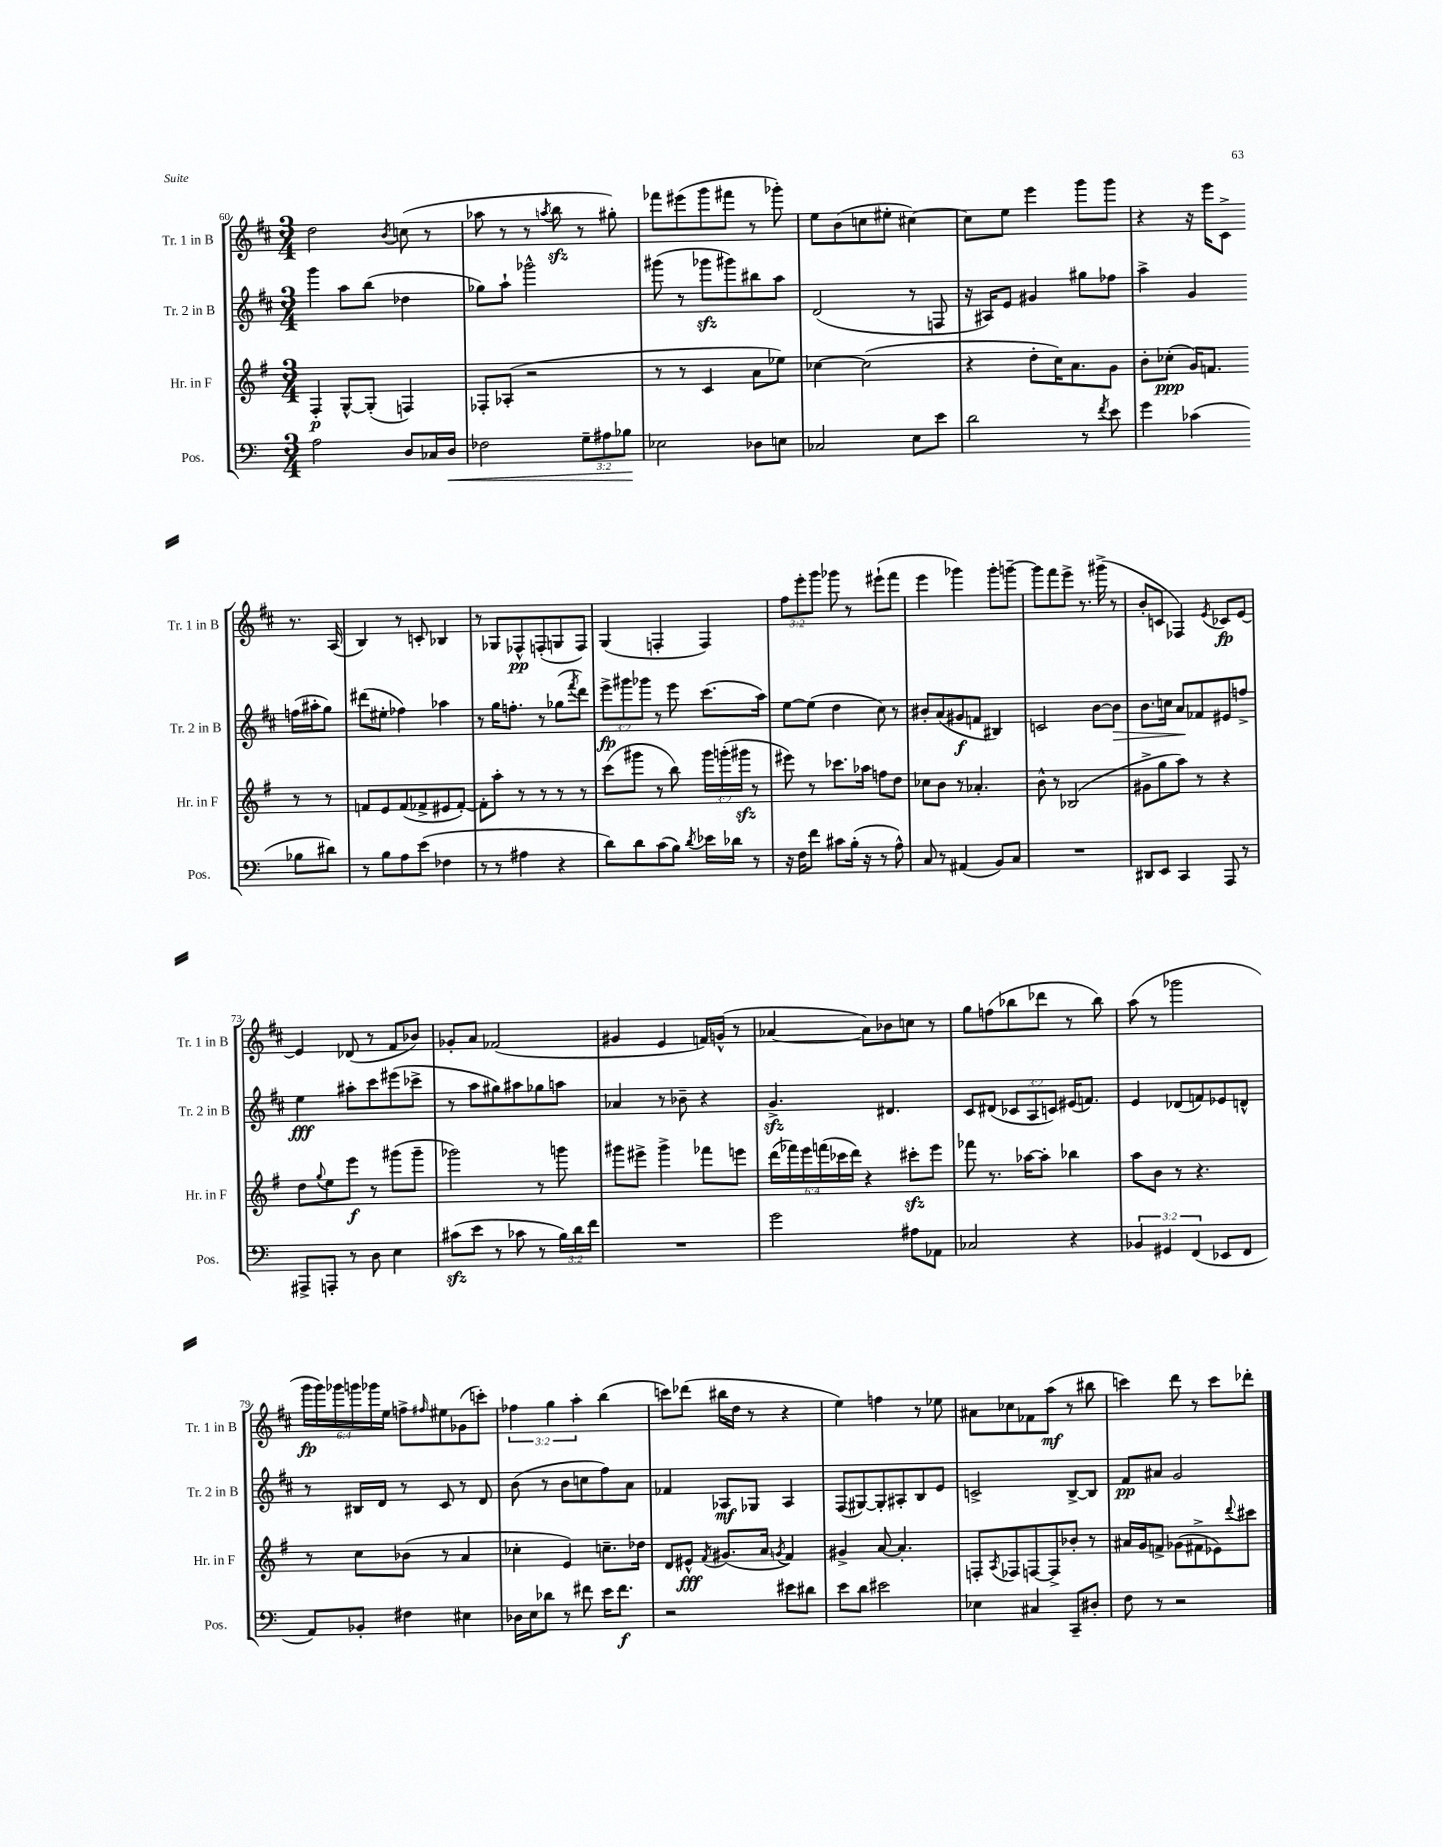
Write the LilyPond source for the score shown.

<<
\new StaffGroup <<
\new Staff = "s0" \with { instrumentName = "Tr. 1 in B" shortInstrumentName = "Tr. 1 in B" } {
    \clef treble \key d \major \numericTimeSignature \time 3/4 \override Staff.TupletNumber.text = #tuplet-number::calc-fraction-text
    d''2 \acciaccatura { b'8 } c''8( r8 |
    aes''8 r8 r8 \acciaccatura { a''8 } b''8\sfz r8 gis''8-.) |
    fes'''8 eis'''8( g'''8 fis'''8 r8 ges'''8-.) |
    e''8 b'8( c''8 eis''8-. cis''4~) |
    cis''8 e''8 e'''4 g'''8 g'''8 |
    r4 r16 e'''16 cis'8-> r8. a16( |
    b4) r8 c'8-. bes4 |
    r8 ges8 fes8-^\pp f8-.( g8 f8) |
    g4( f4-. f4) |
    \tuplet 3/2 { fis''8 e'''8-. g'''8 } ges'''8 r8 eis'''8-!( fis'''8 |
    e'''4 ges'''4) ges'''8-. g'''8~-- |
    g'''8 fis'''8 e'''8-> r8. gis'''16->( r8 |
    b'8-. c'8 fes4) \acciaccatura { e'8 } ces'8\fp e'8~ |
    e'4 des'8( r8 fis'8 bes'8) |
    ges'8-. a'8 fes'2( |
    gis'4 e'4 f'16) g'16-^( r8 |
    aes'4~ aes'8) bes'8 c''8 r8 |
    g''8 f''8( bes''8 des'''8 r8 bes''8) |
    a''8( r8 ges'''2 |
    \tuplet 6/4 { g'''16\fp g'''16) ges'''16 g'''16 ges'''16 e''16 } f''8-> \grace { fis''16 } eis''8 ges'8( c'''8-.) |
    \tuplet 3/2 { fes''4 g''4 a''4-. } b''4( |
    c'''8) des'''8( bis''16 d''16 r8 r4 |
    e''4) f''4 r8 ees''8 |
    ais'8 ces''8 fes'8 a''8\mf( r8 bis''8 |
    c'''4) d'''8 r8 c'''8 des'''8-. \bar "|." |
}
\new Staff = "s1" \with { instrumentName = "Tr. 2 in B" shortInstrumentName = "Tr. 2 in B" } {
    \clef treble \key d \major \numericTimeSignature \time 3/4 \override Staff.TupletNumber.text = #tuplet-number::calc-fraction-text
    g'''4 a''8 b''8( des''4 |
    ges''8) a''8-! ges'''2-^ |
    gis'''8( r8 ges'''8\sfz gis'''8) bis''8 a''8 |
    d'2( r8 f8 |
    r16 ais16) e'8 gis'4 gis''8 fes''8 |
    a''4-> g'4 f''16( ais''16-. g''8) |
    dis'''8( eis''8-. fes''4) aes''4 |
    r8 g''16 f''8.-. r8 ges''8( \acciaccatura { fis'''8 } d'''8) |
    \tuplet 3/2 { e'''8->\fp gis'''8 ges'''8 } r8 e'''8 cis'''8.( a''16) |
    e''8~ e''8( d''4 cis''8) r8 |
    bis'8-. a'8( gis'8\f f'8 bis4) |
    c'2 b'8~ b'8\> |
    b'8. c''16 a'8\! fes'8 eis'8 f''8-> |
    e''4\fff ais''8-. cis'''8 eis'''8( ces'''8-> |
    r8 a''8 gis''8) ais''8 ges''8 a''8 |
    aes'4 r8 bes'8-- r4 |
    g'4.->\sfz dis'4. |
    cis'8 dis'8( \tuplet 3/2 { ces'8 a8 c'8) } eis'16( f'8.) |
    e'4 des'8( f'8) ees'8 d'8-^ |
    r8 bis16 d'16 r8 cis'8 r8 d'8 |
    b'8( r8 b'8 c''8 fis''8) a'8 |
    fes'4 aes8\mf ges8 aes4 |
    fis8( gis8~) gis8-. ais8-. b8 e'8 |
    c'2-> b8~-> b8 |
    fis'8\pp ais'8 g'2 \bar "|." |
}
\new Staff = "s2" \with { instrumentName = "Hr. in F" shortInstrumentName = "Hr. in F" } {
    \clef treble \key g \major \numericTimeSignature \time 3/4 \override Staff.TupletNumber.text = #tuplet-number::calc-fraction-text
    fis4-.\p g8~-^ g8-.( f4) |
    fes8-. aes8-.( r2 |
    r8 r8 c'4 a'8 ees''8) |
    ces''4~ ces''2( |
    r4 d''8-. c''16) a'8. g'8 |
    b'8-. ces''8-.\ppp( g'16) f'8. r8 r8 |
    f'8 e'8 f'8( fes'8-> eis'8 fes'8~-.) |
    fes'8-. a''8-. r8 r8 r8 r8 |
    c'''8( gis'''8 r8 b''8) \tuplet 3/2 { gis'''16 g'''16-.( gis'''16\sfz } r8 |
    eis'''8) r8 ces'''8. aes''16 f''8 d''8 |
    ces''8 b'8 r8 aes'4.-. |
    b'8-^ r8 bes2( |
    gis'8-> g''8 a''8) r8 r4 |
    d''8 \appoggiatura { g''8 } e''8 e'''8\f r8 gis'''8( gis'''8-- |
    ges'''2) r8 g'''8 |
    gis'''8 eis'''8-> gis'''4-> fes'''8 e'''8 |
    \tuplet 6/4 { d'''16( fes'''16) e'''16 f'''16( ces'''16 d'''16) } r4 cis'''8-.\sfz e'''8 |
    fes'''8 r8. aes''16~ aes''8-. bes''4 |
    a''8 b'8 r8 r4. |
    r8 c''8 bes'8( r8 a'4 |
    ces''4-. e'4) c''8.-- des''16 |
    d'8 eis'8-^\fff \acciaccatura { fis'8 } gis'8.( a'16 \acciaccatura { g'8 } fis'4) |
    gis'4-> a'8~ a'4.-. |
    f8-. \acciaccatura { a8 } fes8 f8~ f8-> bes'8-. r8 |
    ais'16 g'16 f'8-> ges'8( fis'8-> ees'8) \appoggiatura { d'''8 } cis'''8 \bar "|." |
}
\new Staff = "s3" \with { instrumentName = "Pos." shortInstrumentName = "Pos." } {
    \clef bass \key c \major \numericTimeSignature \time 3/4 \override Staff.TupletNumber.text = #tuplet-number::calc-fraction-text
    a2 d8 ces16 d16\< |
    fes2 \tuplet 3/2 { g8-- ais8 bes8\! } |
    ees2 des8 e8 |
    ces2 e8 e'8 |
    d'2 r8 \acciaccatura { f'8 } e'8 |
    g'4 ces'4( bes8 dis'8) |
    r8 b8 a8 e'8( fes4 |
    r8 r8 ais4 r4 |
    d'8) d'8 c'8( b8) \acciaccatura { d'8 } ees'16 des'16 r8 |
    r16 f16 f'8 cis'8 b16-.( r16 r8 a8-^) |
    c8 r8 ais,4( b,8) c8 |
    R2. |
    dis,8 e,8 c,4 a,,8 r8 |
    ais,,8-> a,,8-. r8 d8 e4 |
    cis'8\sfz( e'8 r8 ces'8 r8 \tuplet 3/2 { b16) d'16 f'16 } |
    R2. |
    g'2 ais8 aes,8 |
    ces2 r4 |
    \tuplet 3/2 { bes,4 gis,4 f,4( } ees,8 f,8 |
    a,8) bes,8-. fis4 eis4 |
    des16 e16 des'8 r8 fis'8 e'16 fis'8.\f |
    r2 eis'8 dis'8 |
    e'8 d'8 eis'2 |
    ees4 cis4 c,8-- dis8-. |
    f8 r8 r2 \bar "|." |
}
>>
>>
\layout { \context { \Score currentBarNumber = #60 } }
